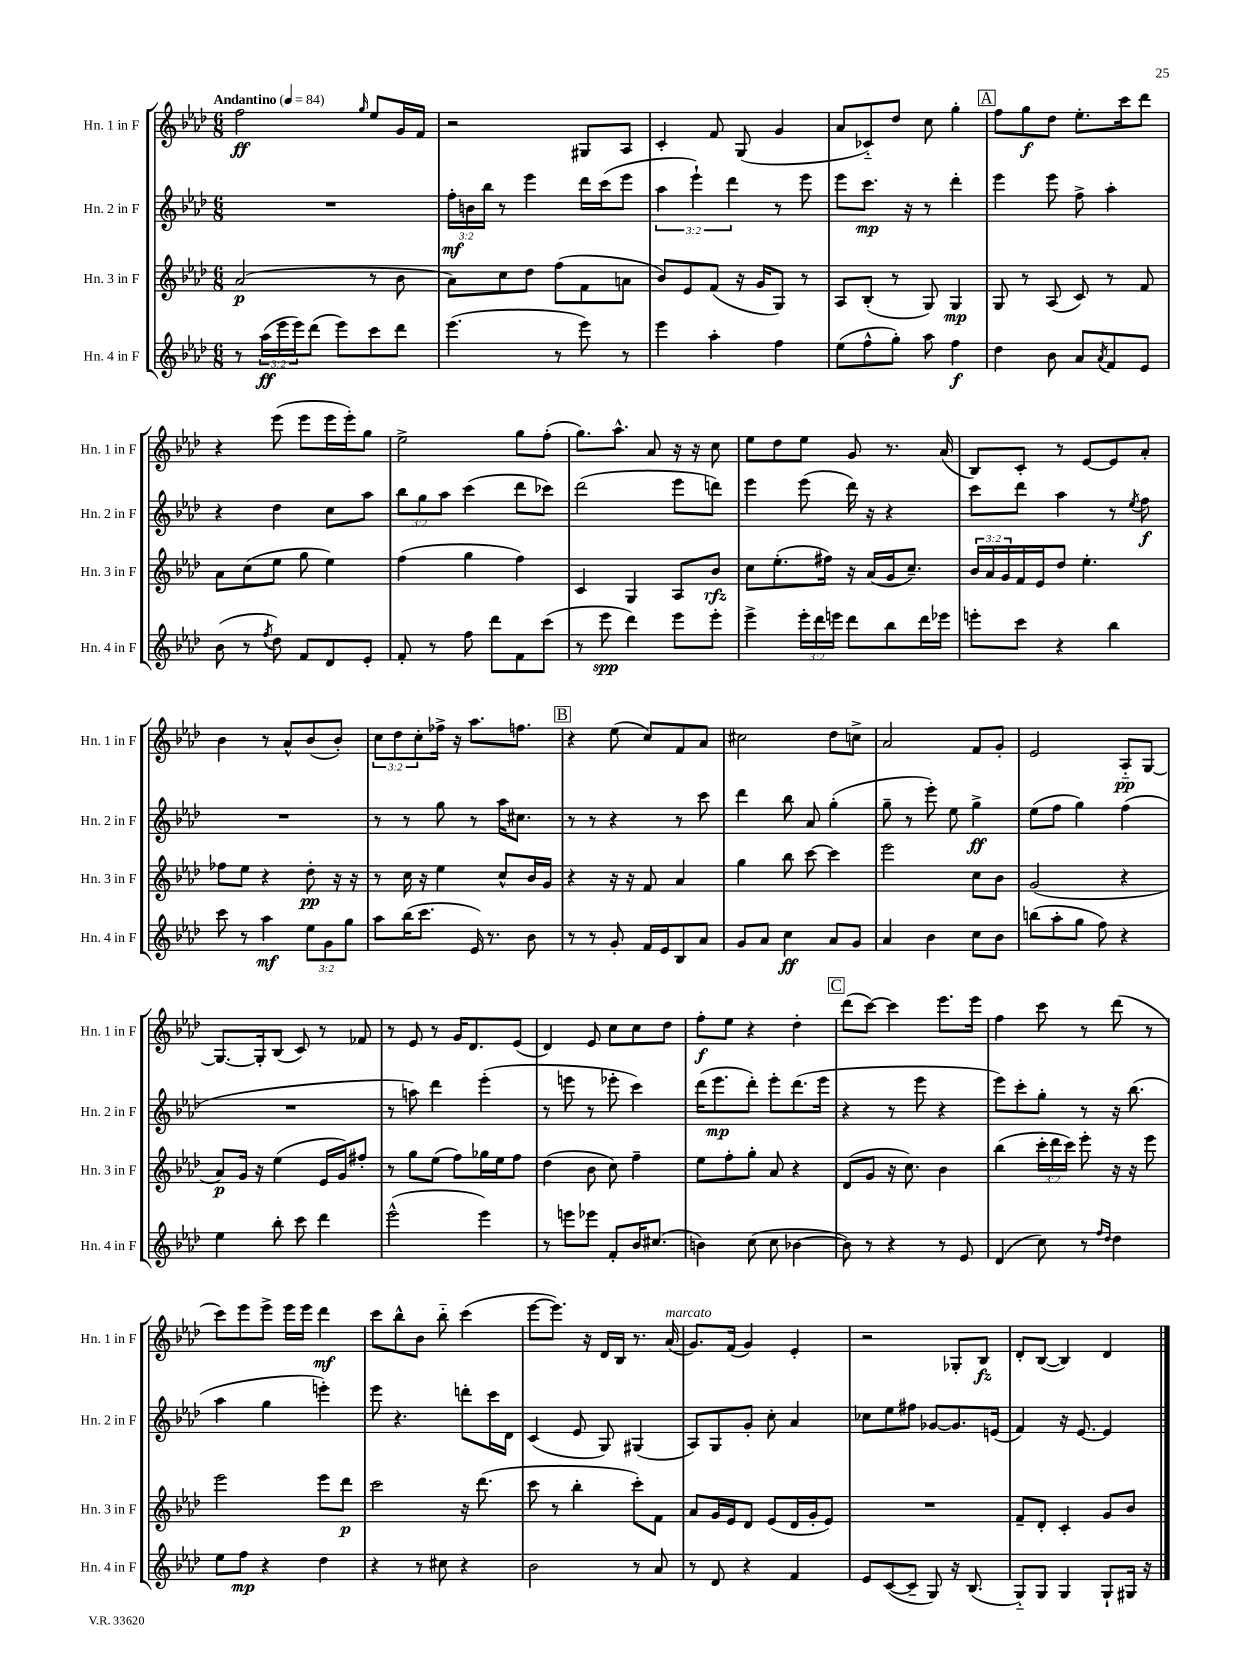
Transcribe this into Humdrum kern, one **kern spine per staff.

**kern	**dynam	**kern	**dynam	**kern	**dynam	**kern	**dynam
*part4	*part4	*part3	*part3	*part2	*part2	*part1	*part1
*staff4	*staff4	*staff3	*staff3	*staff2	*staff2	*staff1	*staff1
*I"Hn. 4 in F	*	*I"Hn. 3 in F	*	*I"Hn. 2 in F	*	*I"Hn. 1 in F	*
*I'Hn. 4 in F	*	*I'Hn. 3 in F	*	*I'Hn. 2 in F	*	*I'Hn. 1 in F	*
*clefG2	*	*clefG2	*	*clefG2	*	*clefG2	*
*k[b-e-a-d-]	*	*k[b-e-a-d-]	*	*k[b-e-a-d-]	*	*k[b-e-a-d-]	*
*M6/8	*	*M6/8	*	*M6/8	*	*M6/8	*
*MM84	*	*MM84	*	*MM84	*	*MM84	*
=1	=1	=1	=1	=1	=1	=1	=1
!	!	!	!	!	!	!LO:TX:a:B:t=Andantino	!
8r	.	(2a-/	p	2.r	.	2ff\	ff
(24aa-\LL	ff	.	.	.	.	.	.
24eee-\	.	.	.	.	.	.	.
24eee-\J)	.	.	.	.	.	.	.
(8ddd-\J	.	.	.	.	.	.	.
8eee-\L)	.	.	.	.	.	.	.
.	.	.	.	.	.	16qqgg/	.
8ccc\	.	8r	.	.	.	8ee-/L	.
8ddd-\J	.	8b-\	.	.	.	16g/L	.
.	.	.	.	.	.	16f/JJ	.
=2	=2	=2	=2	=2	=2	=2	=2
(4.eee-\	.	8a-\L)	.	24ff'\LL	mf	2r	.
.	.	.	.	24bn\	.	.	.
.	.	.	.	24bb-\JJ	.	.	.
.	.	8cc\	.	8r	.	.	.
.	.	8dd-\J	.	4eee-\	.	.	.
8r	.	(8ff\L	.	.	.	.	.
8eee-\)	.	8f\	.	16ddd-\LL	.	8G#X/L	.
.	.	.	.	(16ccc\J	.	.	.
8r	.	8an\J	.	8eee-\J	.	8A-/J	.
=3	=3	=3	=3	=3	=3	=3	=3
4eee-\	.	8b-/L)	.	6aa-\	.	4c'/	.
.	.	8e-/	.	.	.	.	.
.	.	.	.	6eee-`\)	.	.	.
4aa-'\	.	(8f/J	.	.	.	8f/	.
.	.	.	.	6ddd-\	.	.	.
.	.	16r	.	.	.	(8G/	.
.	.	16g/KL	.	.	.	.	.
4ff\	.	8G/J)	.	8r	.	4g/	.
.	.	8r	.	8eee-\	.	.	.
=4	=4	=4	=4	=4	=4	=4	=4
(8ee-\L	.	8A-/L	.	8eee-\L	.	8a-/L	.
8ff^^\	.	(8B-'/J	.	8.ccc\J	mp	8c-X/)	.
8gg'\J)	.	8r	.	.	.	8dd-/J	.
.	.	.	.	16r	.	.	.
8aa-\	.	8G/)	.	8r	.	8cc\	.
4ff\	f	4G/	mp	4ddd-'\	.	4gg'\	.
!!LO:REH:place=s1:t=A
=5	=5	=5	=5	=5	=5	=5	=5
4dd-\	.	8G/	.	4eee-\	.	8ff\L	.
.	.	8r	.	.	.	8gg\	f
8b-\	.	(8A-/	.	8eee-\	.	8dd-\J	.
8a-/L	.	8c/)	.	8ff^\	.	8.ee-'\L	.
8qa-/	.	.	.	.	.	.	.
8f/	.	8r	.	4aa-'\	.	.	.
.	.	.	.	.	.	16ccc\k	.
8e-/J	.	8f/	.	.	.	8ddd-\J	.
!!LO:LB:g=z
=6	=6	=6	=6	=6	=6	=6	=6
(8b-\	.	8a-\L	.	4r	.	4r	.
8r	.	(8cc\	.	.	.	.	.
8qff/	.	.	.	.	.	.	.
8dd-\)	.	8ee-\J	.	4dd-\	.	(8eee-\	.
8f/L	.	8gg\	.	.	.	8eee-\L	.
8d-/	.	4ee-\)	.	8cc\L	.	16eee-\L	.
.	.	.	.	.	.	16eee-'\J)	.
8e-'/J	.	.	.	8aa-\J	.	8gg\J	.
=7	=7	=7	=7	=7	=7	=7	=7
8f'/	.	(4ff\	.	12bb-\L	.	2ee-^\	.
.	.	.	.	12gg\	.	.	.
8r	.	.	.	.	.	.	.
.	.	.	.	12aa-\J	.	.	.
8ff\	.	4gg\	.	(4ccc\	.	.	.
8ddd-\L	.	.	.	.	.	.	.
8f\	.	4ff\)	.	8ddd-\L	.	8gg\L	.
(8ccc\J	.	.	.	8ccc-X\J)	.	(8ff'\J	.
=8	=8	=8	=8	=8	=8	=8	=8
8r	.	4c/	.	(2ddd-\	.	8.gg\L)	.
8eee-\	spp	.	.	.	.	.	.
.	.	.	.	.	.	8.aa-^^\J	.
4ddd-\)	.	4G/	.	.	.	.	.
.	.	.	.	.	.	8a-/	.
8eee-\L	.	8A-/L	.	8eee-\L	.	16r	.
.	.	.	.	.	.	16r	.
8eee-'\J	.	8b-/J	rfz	8dddn\J)	.	8cc\	.
=9	=9	=9	=9	=9	=9	=9	=9
4eee-^\	.	8cc\L	.	4eee-\	.	8ee-\L	.
.	.	(8.ee-'\	.	.	.	8dd-\	.
24eee-'\LL	.	.	.	(8eee-\	.	8ee-\J	.
24ddd-\	.	.	.	.	.	.	.
.	.	16ff#X\Jk)	.	.	.	.	.
24eeen\JJ	.	.	.	.	.	.	.
8ddd-\L	.	16r	.	16ddd-\)	.	8g/	.
.	.	(16a-/LL	.	16r	.	.	.
8bb-\	.	16g/J	.	4r	.	8.r	.
.	.	8.cc~/J)	.	.	.	.	.
16ddd-\L	.	.	.	.	.	.	.
16eee-X\JJ	.	.	.	.	.	(16a-/	.
=10	=10	=10	=10	=10	=10	=10	=10
8eeen'\L	.	24b-/LL	.	8ccc\L	.	8B-/L)	.
.	.	24a-/	.	.	.	.	.
.	.	24g/	.	.	.	.	.
8ccc\J	.	16f/	.	8ddd-\J	.	8c'/J	.
.	.	16e-/J	.	.	.	.	.
4r	.	8dd-/J	.	4aa-\	.	8r	.
.	.	4.ee-'\	.	.	.	[8e-/L	.
4bb-\	.	.	.	8r	.	8e-/]	.
.	.	.	.	8qee-/	.	.	.
.	.	.	.	8ff\	f	8a-'/J	.
!!LO:LB:g=z
=11	=11	=11	=11	=11	=11	=11	=11
8ccc\	.	8ff-X\L	.	2.r	.	4b-\	.
8r	.	8ee-\J	.	.	.	.	.
4aa-\	mf	4r	.	.	.	8r	.
.	.	.	.	.	.	8a-^^/L	.
12ee-\L	.	8dd-'\	pp	.	.	(8b-/	.
12g\	.	.	.	.	.	.	.
.	.	16r	.	.	.	8b-'/J)	.
12gg\J	.	.	.	.	.	.	.
.	.	16r	.	.	.	.	.
=12	=12	=12	=12	=12	=12	=12	=12
8aa-\L	.	8r	.	8r	.	12cc\L	.
.	.	.	.	.	.	12dd-\	.
(16bb-\K	.	16cc\	.	8r	.	.	.
.	.	.	.	.	.	12cc'\	.
8.ccc\J	.	16r	.	.	.	.	.
.	.	4ee-\	.	8gg\	.	16ff-X^\Jk	.
.	.	.	.	.	.	16r	.
16e-/)	.	.	.	8r	.	8.aa-\L	.
8.r	.	.	.	.	.	.	.
.	.	8cc^^/L	.	16aa-\KL	.	.	.
.	.	.	.	8.cc#X\J	.	8.ffn\J	.
8b-\	.	16b-/L	.	.	.	.	.
.	.	16g/JJ	.	.	.	.	.
!!LO:REH:place=s1:t=B
=13	=13	=13	=13	=13	=13	=13	=13
8r	.	4r	.	8r	.	4r	.
8r	.	.	.	8r	.	.	.
8g'/	.	16r	.	4r	.	(8ee-\	.
.	.	16r	.	.	.	.	.
16f/LL	.	8f/	.	.	.	8cc/L)	.
16e-/J	.	.	.	.	.	.	.
8B-/	.	4a-/	.	8r	.	8f/	.
8a-/J	.	.	.	8ccc\	.	8a-/J	.
=14	=14	=14	=14	=14	=14	=14	=14
8g/L	.	4gg\	.	4ddd-\	.	2cc#X\	.
8a-/J	.	.	.	.	.	.	.
4cc\	ff	8bb-\	.	8bb-\	.	.	.
.	.	[8ccc\	.	8a-/	.	.	.
8a-/L	.	4ccc\]	.	(4gg'\	.	8dd-\L	.
8g/J	.	.	.	.	.	8ccn^\J	.
=15	=15	=15	=15	=15	=15	=15	=15
4a-/	.	2eee-\	.	8gg~\	.	2a-/	.
.	.	.	.	8r	.	.	.
4b-\	.	.	.	8eee-'\)	.	.	.
.	.	.	.	8ee-\	.	.	.
8cc\L	.	8cc\L	.	4gg^\	ff	8f/L	.
8b-\J	.	8b-\J	.	.	.	8g'/J	.
=16	=16	=16	=16	=16	=16	=16	=16
(8bbn\L	.	(2g/	.	(8ee-\L	.	2e-/	.
8aa-'\	.	.	.	8ff\J	.	.	.
8gg\J	.	.	.	4gg\)	.	.	.
8ff\)	.	.	.	.	.	.	.
4r	.	4r	.	(4ff\	.	8A-/L	pp
.	.	.	.	.	.	[8G/J	.
!!LO:LB:g=z
=17	=17	=17	=17	=17	=17	=17	=17
4ee-\	.	8a-/L)	p	2.r	.	8.G/L_	.
.	.	16g/Jk	.	.	.	.	.
.	.	16r	.	.	.	16G'/k]	.
8bb-'\	.	(4ee-\	.	.	.	(8B-/J	.
8ccc\	.	.	.	.	.	8c/)	.
4ddd-\	.	16e-/LL	.	.	.	8r	.
.	.	16g/J)	.	.	.	.	.
.	.	8ff#X'/J	.	.	.	8f-X/	.
=18	=18	=18	=18	=18	=18	=18	=18
(2eee-^^\	.	8r	.	8r	.	8r	.
.	.	8gg\L	.	8aan\)	.	8e-/	.
.	.	(8ee-\J	.	4ddd-\	.	8r	.
.	.	8ff\L)	.	.	.	16g/KL	.
.	.	.	.	.	.	8.d-/	.
4eee-\)	.	16gg-X\L	.	(4eee-'\	.	.	.
.	.	16ee-\J	.	.	.	.	.
.	.	8ff\J	.	.	.	(8e-/J	.
=19	=19	=19	=19	=19	=19	=19	=19
8r	.	(4dd-\	.	8r	.	4d-/)	.
8eeen\L	.	.	.	8eeen\	.	.	.
8eee-X\J	.	8b-\	.	8r	.	8e-/	.
8f'/L	.	8cc\)	.	8eee-X'\	.	8cc\L	.
16b-/K	.	4ff~\	.	4ccc\)	.	8cc\	.
(8.cc#X/J	.	.	.	.	.	.	.
.	.	.	.	.	.	8dd-\J	.
=20	=20	=20	=20	=20	=20	=20	=20
4bn\)	.	8ee-\L	.	(16ddd-\KL	.	8ff'\L	f
.	.	.	.	8.eee-\	mp	.	.
.	.	8ff'\	.	.	.	8ee-\J	.
(8cc\	.	8gg'\J	.	8ddd-'\J)	.	4r	.
8cc\	.	8a-/	.	8eee-'\L	.	.	.
[4b-X\	.	4r	.	(8.ddd-\	.	4dd-'\	.
.	.	.	.	16eee-\Jk	.	.	.
!!LO:REH:place=s1:t=C
=21	=21	=21	=21	=21	=21	=21	=21
8b-\])	.	(8d-/L	.	4r	.	(8ddd-\L	.
8r	.	8g/J	.	.	.	[8ccc\J)	.
4r	.	16r	.	8r	.	4ccc\]	.
.	.	8.cc\)	.	.	.	.	.
.	.	.	.	8eee-\	.	.	.
8r	.	4b-\	.	4r	.	8.eee-\L	.
8e-/	.	.	.	.	.	.	.
.	.	.	.	.	.	16eee-\Jk	.
=22	=22	=22	=22	=22	=22	=22	=22
(4d-/	.	(4bb-\	.	8eee-\L)	.	4ff\	.
.	.	.	.	8ccc'\	.	.	.
8cc\)	.	24ccc'\LL	.	8gg'\J	.	8ccc\	.
.	.	24ddd-\	.	.	.	.	.
.	.	24ccc\JJ)	.	.	.	.	.
8r	.	8eee-'\	.	8r	.	8r	.
16qqff/LL	.	.	.	.	.	.	.
16qqdd-/JJ	.	.	.	.	.	.	.
4dd-\	.	16r	.	16r	.	(8ddd-\	.
.	.	16r	.	(8.bb-\	.	.	.
.	.	8eee-\	.	.	.	8r	.
!!LO:LB:g=z
=23	=23	=23	=23	=23	=23	=23	=23
8ee-\L	.	2eee-\	.	4aa-\	.	8ccc\L)	.
8ff\J	mp	.	.	.	.	8eee-\	.
4r	.	.	.	4gg\	.	8eee-^\J	.
.	.	.	.	.	.	16eee-\LL	.
.	.	.	.	.	.	16eee-\JJ	.
4dd-\	.	8eee-\L	.	4eeen'\)	.	4ddd-\	mf
.	.	8ddd-\J	p	.	.	.	.
=24	=24	=24	=24	=24	=24	=24	=24
4r	.	2ccc\	.	8eee-\	.	8ccc\L	.
.	.	.	.	4.r	.	8bb-^^\	.
8r	.	.	.	.	.	8b-\J	.
8cc#X\	.	.	.	.	.	8bb-\	.
4r	.	16r	.	8dddn'\L	.	(4ccc\	.
.	.	(8.ddd-\	.	.	.	.	.
.	.	.	.	16ccc\L	.	.	.
.	.	.	.	16d-\JJ	.	.	.
=25	=25	=25	=25	=25	=25	=25	=25
2b-\	.	8ccc\	.	(4c/	.	[8eee-\L	.
.	.	8r	.	.	.	8.eee-\J])	.
.	.	4bb-'\	.	8e-/	.	.	.
.	.	.	.	.	.	16r	.
.	.	.	.	8G/)	.	16d-/LL	.
.	.	.	.	.	.	16B-/JJ	.
8r	.	8ccc'\L)	.	(4G#X/	.	8.r	.
8a-/	.	8f\J	.	.	.	.	.
!	!	!	!	!	!	!LO:TX:a:i:t=marcato	!
.	.	.	.	.	.	(16a-/	.
=26	=26	=26	=26	=26	=26	=26	=26
8r	.	8a-/L	.	8A-/L)	.	8.g/L)	.
8d-/	.	16g/L	.	8G/	.	.	.
.	.	16e-/J	.	.	.	(16f/Jk	.
4r	.	8d-/J	.	8g'/J	.	4g/)	.
.	.	(8e-/L	.	8cc'\	.	.	.
4f/	.	16d-/L	.	4a-/	.	4e-'/	.
.	.	16g'/J	.	.	.	.	.
.	.	8e-/J)	.	.	.	.	.
=27	=27	=27	=27	=27	=27	=27	=27
8e-/L	.	2.r	.	8cc-X\L	.	2r	.
([8c/	.	.	.	8ee-\	.	.	.
8c~/J]	.	.	.	8ff#X\J	.	.	.
8G/)	.	.	.	[8g-X/L	.	.	.
16r	.	.	.	8.g-/]	.	8G-X'/L	.
(8.B-/	.	.	.	.	.	.	.
.	.	.	.	.	.	8B-/J	fz
.	.	.	.	(16en/Jk	.	.	.
=28	=28	=28	=28	=28	=28	=28	=28
8G/L)	.	8f~/L	.	4f/)	.	8d-'/L	.
8G/J	.	8d-'/J	.	.	.	([8B-/J	.
4G/	.	4c'/	.	16r	.	4B-/])	.
.	.	.	.	[8.e-/	.	.	.
8G`/L	.	8g/L	.	4e-/]	.	4d-/	.
16G#X/Jk	.	8b-/J	.	.	.	.	.
16r	.	.	.	.	.	.	.
==	==	==	==	==	==	==	==
*-	*-	*-	*-	*-	*-	*-	*-
